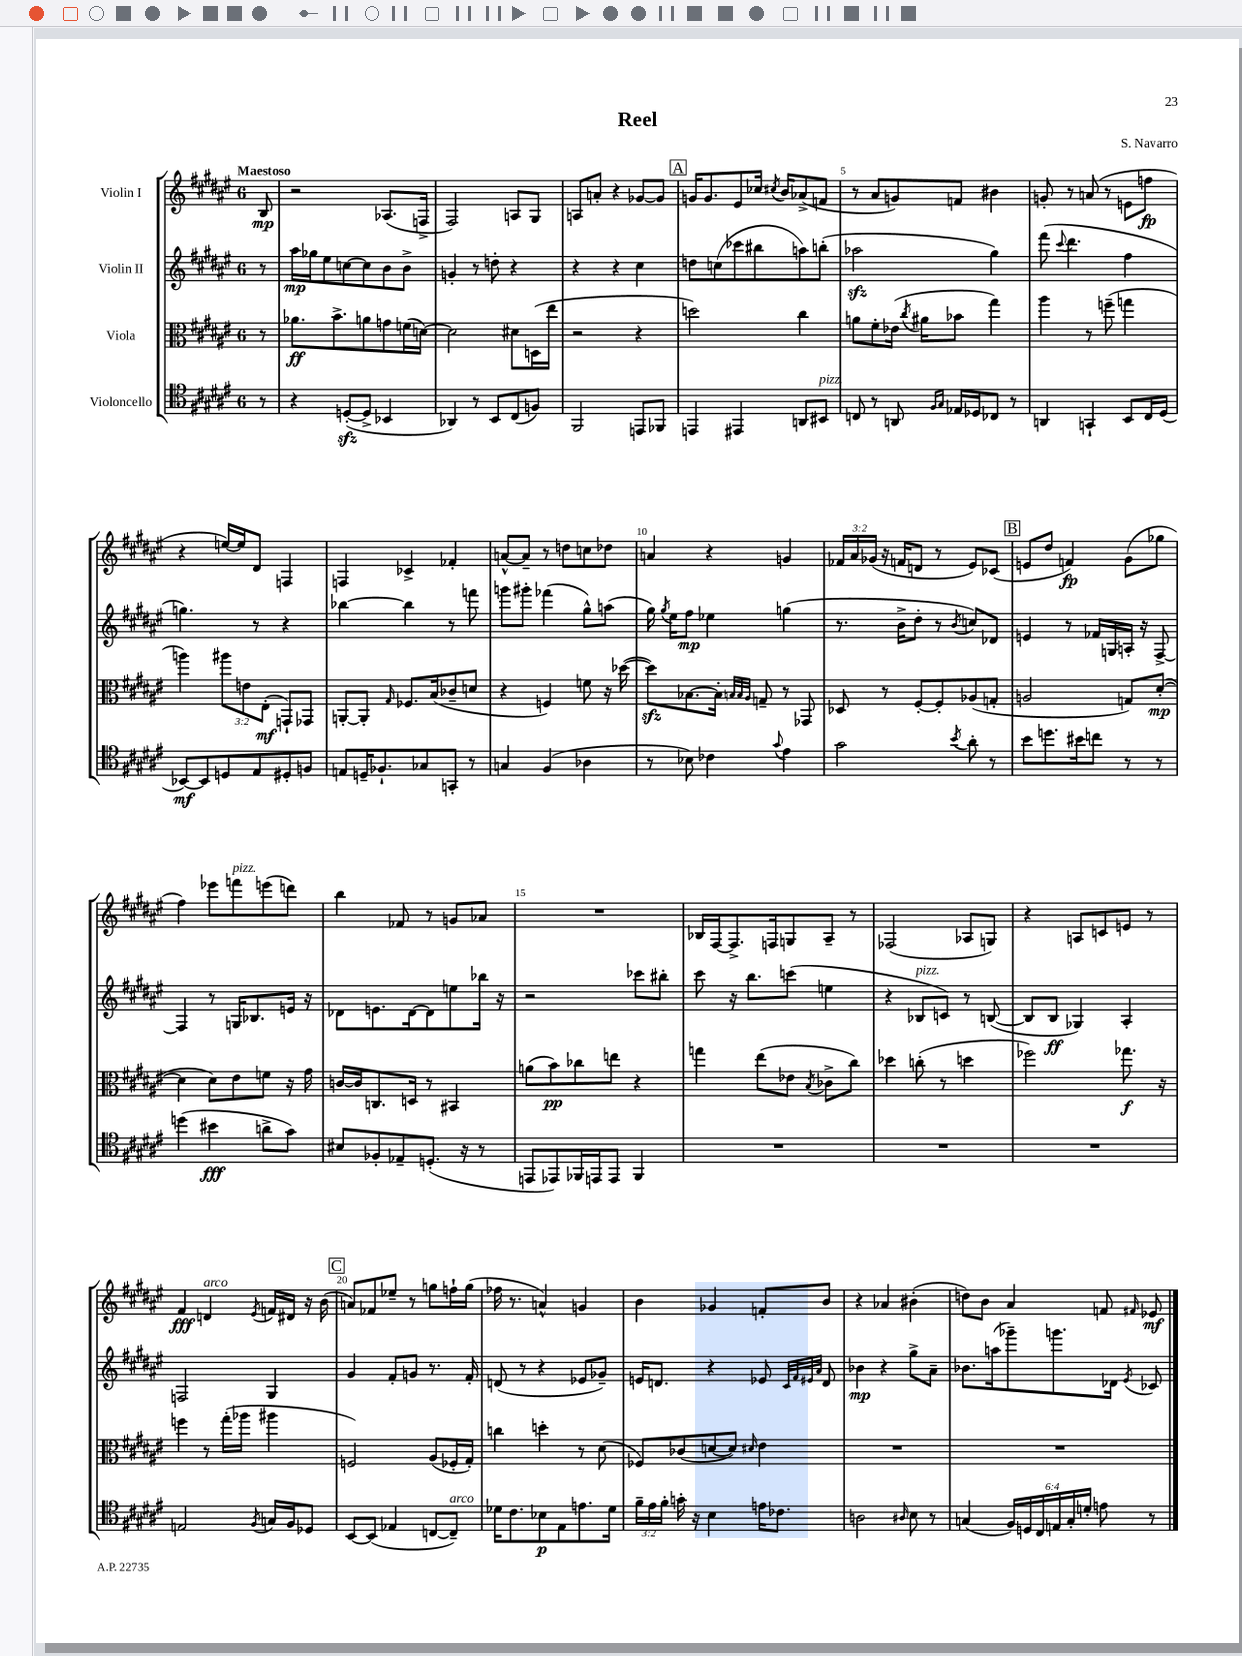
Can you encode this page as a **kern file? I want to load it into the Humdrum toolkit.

**kern	**dynam	**kern	**dynam	**kern	**dynam	**kern	**dynam
*part4	*part4	*part3	*part3	*part2	*part2	*part1	*part1
*staff4	*staff4	*staff3	*staff3	*staff2	*staff2	*staff1	*staff1
*I"Violoncello	*	*I"Viola	*	*I"Violin II	*	*I"Violin I	*
*clefC4	*	*clefC3	*	*clefG2	*	*clefG2	*
*k[f#c#g#d#a#e#]	*	*k[f#c#g#d#a#e#]	*	*k[f#c#g#d#a#e#]	*	*k[f#c#g#d#a#e#]	*
*M6/8	*	*M6/8	*	*M6/8	*	*M6/8	*
=	=	=	=	=	=	=	=
!	!	!	!	!	!	!LO:TX:a:B:t=Maestoso	!
8r	.	8r	.	8r	.	8B/	mp
=1	=1	=1	=1	=1	=1	=1	=1
4r	.	8.a-X\L	ff	16aa#\LL	mp	2r	.
.	.	.	.	16gg-X\J	.	.	.
.	.	.	.	8ee#\	.	.	.
.	.	8.b^\	.	.	.	.	.
([8Dnzz'/L	.	.	.	[8ccn\	.	.	.
8D^/J]	.	8an\	.	8cc\]	.	.	.
4BB-X/	.	8gn\	.	8b\	.	(8.A-X/L	.
.	.	(16fn\L	.	8b^\J	.	.	.
.	.	[16dn\JJ)	.	.	.	16Fn^/Jk	.
=2	=2	=2	=2	=2	=2	=2	=2
4AA-X/)	.	2d\]	.	4gn'/	.	2F#/)	.
8r	.	.	.	8r	.	.	.
8BB/L	.	.	.	8ddn'\	.	.	.
(8C#/	.	8d#X\L	.	4r	.	8An/L	.
8Fn/J)	.	(16Dn\L	.	.	.	8G#/J	.
.	.	16ee#\JJ	.	.	.	.	.
=3	=3	=3	=3	=3	=3	=3	=3
2FF#/	.	2r	.	4r	.	8An/L	.
.	.	.	.	.	.	8an'/J	.
.	.	.	.	4r	.	4r	.
8EEn/L	.	4r	.	4cc#\	.	[8g-X/L	.
8FF-X/J	.	.	.	.	.	8g-/J]	.
!!LO:REH:place=s1:t=A
=4	=4	=4	=4	=4	=4	=4	=4
4EEn/	.	2ddn\)	.	8ddn\L	.	16gn/KL	.
.	.	.	.	.	.	8.g/	.
.	.	.	.	(8ccn\	.	.	.
4EE#X/	.	.	.	8ccc-X\	.	8e#/	.
.	.	.	.	8bb#X\	.	16cc-X/Jk	.
.	.	.	.	.	.	8qcc#X/	.
.	.	.	.	.	.	16b/KL	.
8AAn/L	.	4cc#\	.	8aan\)	.	(8a-X^/	.
!LO:TX:a:i:t=pizz.	!	!	!	!	!	!	!
8BB#X/J	.	.	.	(8bbn'\J	.	8fn/J	.
=5	=5	=5	=5	=5	=5	=5	=5
8Cn/	.	8an\L	.	2aa-Xzz\	.	8r	.
8r	.	8f#'\	.	.	.	8a#/L	.
8AAn/	.	(16e-X\Jk	.	.	.	8gn/)	.
.	.	8qcc#/	.	.	.	.	.
.	.	16a#X\KL	.	.	.	.	.
16qqF#/LL	.	.	.	.	.	.	.
16qqG#/JJ	.	.	.	.	.	.	.
16E-X/LL	.	8b-X\J	.	.	.	8fn/J	.
16D-X/J	.	.	.	.	.	.	.
8C-X/J	.	4gg#\)	.	4gg#\)	.	4b#X\	.
8r	.	.	.	.	.	.	.
=6	=6	=6	=6	=6	=6	=6	=6
4AAn/	.	4aa#\	.	(8fff#\	.	8gn'/	.
.	.	.	.	8qqccc#/	.	.	.
.	.	.	.	4.ddd#\	.	8r	.
4GGn`/	.	8r	.	.	.	(8an/	.
.	.	(8ffn~\	.	.	.	8r	.
8BB/L	.	4ggn\	.	4ff#\	.	8en\L	.
16C#/L	.	.	.	.	.	8ffn\J	fp
(16D#/JJ	.	.	.	.	.	.	.
!!LO:LB:g=z
=7	=7	=7	=7	=7	=7	=7	=7
[8BB-X/L)	mf	4aan\)	.	4.ggn\)	.	4r	.
8BB-/]	.	.	.	.	.	.	.
8Dn/	.	12aa#X\L	.	.	.	[16een/LL)	.
.	.	.	.	.	.	16ee/J]	.
.	.	12en\	.	.	.	.	.
8E#/	.	.	.	8r	.	8d#/J	.
.	.	(12E#'\J	mf	.	.	.	.
8D#X'/	.	8GGn`/L)	.	4r	.	4Fn/	.
8Fn/J	.	8GG-X/J	.	.	.	.	.
=8	=8	=8	=8	=8	=8	=8	=8
8En/L	.	[8AAn'/L	.	[4bb-X\	.	4Fn/	.
16Dn~/K	.	8AA'/J]	.	.	.	.	.
8.F-X`/	.	.	.	.	.	.	.
.	.	16qqG#/	.	.	.	.	.
.	.	8.F-X/L	.	4bb-\]	.	4c-X^/	.
8G-X/	.	.	.	.	.	.	.
.	.	(16B/k	.	.	.	.	.
8GGn'/J	.	8c-X~/	.	8r	.	4f-X'/	.
8r	.	8dn/J	.	8fffn\	.	.	.
=9	=9	=9	=9	=9	=9	=9	=9
4Gn/	.	4r	.	8gggn\L	.	[8an^^/L	.
.	.	.	.	8ggg#X'\J	.	8a~/J]	.
(4F#/	.	4Fn/)	.	(4fff-X\	.	8r	.
.	.	.	.	.	.	8ddn\L	.
4A-X\	.	8fn\	.	8gg#^^\L)	.	8ccn\	.
.	.	16r	.	(8aan\J	.	8dd-X\J	.
.	.	([16dd-X\	.	.	.	.	.
=10	=10	=10	=10	=10	=10	=10	=10
8r	.	8dd-zz\L])	.	16gg#\)	.	4an/	.
.	.	.	.	8qgg#/	.	.	.
.	.	.	.	16ee#\KL	.	.	.
8B-X\)	.	[8.B-X\	.	8ff#\J	mp	.	.
4c-X\	.	.	.	4ee-X\	.	4r	.
.	.	16B-'\Jk]	.	.	.	.	.
.	.	32qqBn/LLL	.	.	.	.	.
.	.	32qqB/	.	.	.	.	.
.	.	32qqA#/JJJ	.	.	.	.	.
.	.	8Gn~/	.	.	.	.	.
8qqg#/	.	.	.	.	.	.	.
4e#\	.	8r	.	(4ggn\	.	4gn/	.
.	.	8GG-X/	.	.	.	.	.
=11	=11	=11	=11	=11	=11	=11	=11
2g#\	.	8D-X/	.	8.r	.	24f-X/LL	.
.	.	.	.	.	.	24a#/	.
.	.	.	.	.	.	(24g-X/JJ	.
.	.	8r	.	.	.	16r	.
.	.	.	.	16b^\KL	.	16fn/KL	.
.	.	[8F#'/L	.	8dd#'\J	.	8dn/J	.
.	.	8F#'/]	.	8r	.	8r	.
8qb/	.	.	.	8qb/	.	.	.
8a#'\	.	(8A-X/	.	8ccn/L)	.	8e#/L)	.
8r	.	8Gn'/J	.	8d-X/J	.	(8c-X/J	.
!!LO:REH:place=s1:t=B
=12	=12	=12	=12	=12	=12	=12	=12
8b\L	.	2An/	.	4en/	.	8en/L	.
8.ddn\	.	.	.	.	.	8dd#/J	.
.	.	.	.	8r	.	4fn/)	fp
16b#X\k	.	.	.	.	.	.	.
8ccn\J	.	.	.	16f-X/LL	.	.	.
.	.	.	.	16Gn/	.	.	.
8r	.	8Gn/L)	.	16An'/JJ	.	(8g#\L	.
.	.	.	.	16r	.	.	.
8r	.	([8d#'/J	mp	[8F#^/	.	8gg-X\J	.
!!LO:LB:g=z
=13	=13	=13	=13	=13	=13	=13	=13
(4ddn\	.	4d#\]	.	4F#/]	.	4ff#\)	.
4b#X\	fff	8d#\L)	.	8r	.	8eee-X\L	.
!	!	!	!	!	!	!LO:TX:a:i:t=pizz.	!
.	.	8e#\	.	16Gn/KL	.	8fffn\	.
.	.	.	.	8.B-X/	.	.	.
8an^\L	.	8fn\J	.	.	.	(8eeen\	.
8g#\J)	.	16r	.	16en/Jk	.	8dddn\J)	.
.	.	16g#\	.	16r	.	.	.
=14	=14	=14	=14	=14	=14	=14	=14
8B#X/L	.	[16cn/LL	.	8d-X\L	.	4bb\	.
.	.	16c/J]	.	.	.	.	.
8F-X'/	.	8.Cn/	.	8.en\	.	.	.
8E-X~/	.	.	.	.	.	8f-X/	.
.	.	16Dn/Jk	.	[16d-\k	.	.	.
(8.Dn'/J	.	8r	.	8d-\]	.	8r	.
.	.	4BB#X/	.	8een\	.	8gn/L	.
16r	.	.	.	.	.	.	.
8r	.	.	.	16bb-X\Jk	.	8a-X/J	.
.	.	.	.	16r	.	.	.
=15	=15	=15	=15	=15	=15	=15	=15
8EEn/L	.	(8an\L	.	2r	.	2.r	.
8EE-X/)	.	8b\)	pp	.	.	.	.
16FF-X/L	.	8cc-X\	.	.	.	.	.
16EEn/J	.	.	.	.	.	.	.
8EE/J	.	8een\J	.	.	.	.	.
4FF-/	.	4r	.	8ccc-X\L	.	.	.
.	.	.	.	8bb#X'\J	.	.	.
=16	=16	=16	=16	=16	=16	=16	=16
2.r	.	4ggn\	.	8ccc#\	.	16B-X/LL	.
.	.	.	.	.	.	[16F#/J	.
.	.	.	.	16r	.	8.F#^/]	.
.	.	.	.	8.bb\L	.	.	.
.	.	(8ee#\L	.	.	.	.	.
.	.	.	.	.	.	16Fn/k	.
.	.	8e-X\J	.	(8cccn\J	.	8Gn/	.
.	.	8qB/	.	.	.	.	.
.	.	8c-X^\L	.	4een\	.	8A#~/J	.
.	.	8cc#\J)	.	.	.	8r	.
=17	=17	=17	=17	=17	=17	=17	=17
2.r	.	4dd-X\	.	4r	.	(2F-X/	.
!	!	!	!	!LO:TX:a:i:t=pizz.	!	!	!
.	.	(8ccn'\	.	8B-X/L	.	.	.
.	.	8r	.	8cn/J)	.	.	.
.	.	4ddn\	.	8r	.	8A-X/L	.
.	.	.	.	([8Bn/	.	8Gn/J)	.
=18	=18	=18	=18	=18	=18	=18	=18
2.r	.	2ff-X\)	.	8B/L]	.	4r	.
.	.	.	.	8B/J	ff	.	.
.	.	.	.	4G-X/)	.	8An/L	.
.	.	.	.	.	.	8cn/	.
.	.	8.gg-X\	f	4A#'/	.	8en/J	.
.	.	.	.	.	.	8r	.
.	.	16r	.	.	.	.	.
!!LO:LB:g=z
=19	=19	=19	=19	=19	=19	=19	=19
2En/	.	4ffn\	.	2Fn/	.	4f#/	fff
!	!	!	!	!	!	!LO:TX:a:i:t=arco	!
.	.	8r	.	.	.	4dn/	.
.	.	(16gg#'\LL	.	.	.	.	.
.	.	16aa-X\JJ	.	.	.	.	.
8qF#/	.	.	.	.	.	8qe#/	.
16Gn/LL	.	4aa#X\	.	4G#/	.	16fn/LL	.
16F#/J	.	.	.	.	.	16d#X/JJ	.
8D-X/J	.	.	.	.	.	16r	.
.	.	.	.	.	.	(16b\	.
!!LO:REH:place=s1:t=C
=20	=20	=20	=20	=20	=20	=20	=20
[8BB/L	.	2Fn/)	.	4g#/	.	8an/L)	.
(8BB/J]	.	.	.	.	.	8f-X/	.
4E-X/	.	.	.	8f#'/L	.	8ee-X~/J	.
.	.	.	.	8gn/J	.	8r	.
[8Cn/L	.	(8A#/L	.	8.r	.	8ggn\L	.
!LO:TX:a:i:t=arco	!	!	!	!	!	!	!
8C~/J])	.	16F-X'/L	.	.	.	16ffn`\L	.
.	.	16G#'/JJ)	.	16f#'/	.	(16gg\JJ	.
=21	=21	=21	=21	=21	=21	=21	=21
16d-X\KL	.	4ccn\	.	(8dn/	.	16ff-X\	.
8.c#\	.	.	.	.	.	8.r	.
.	.	.	.	8r	.	.	.
8B-X\	p	4ddn'\	.	4r	.	4an^^/)	.
8E#\	.	.	.	.	.	.	.
8.en\	.	8r	.	8e-X/L	.	4gn/	.
.	.	(8d#\	.	8g-X~/J)	.	.	.
16d-\Jk	.	.	.	.	.	.	.
=22	=22	=22	=22	=22	=22	=22	=22
24f#~\LL	.	8F-X/L)	.	16en/KL	.	4b\	.
24e#\	.	.	.	.	.	.	.
.	.	.	.	8.dn/J	.	.	.
24f#'\JJ	.	.	.	.	.	.	.
16gn'\	.	(8c-X/	.	.	.	.	.
16r	.	.	.	.	.	.	.
4B\	.	[8dn/	.	4r	.	4g-X/	.
.	.	8d/J])	.	.	.	.	.
.	.	16qqd#X/	.	.	.	.	.
16en\KL	.	4e#\	.	8e-X/	.	8fn'/L	.
8.c-X\J	.	.	.	.	.	.	.
.	.	.	.	32qqc#/LLL	.	.	.
.	.	.	.	32qqf#/	.	.	.
.	.	.	.	32qqe#X/	.	.	.
.	.	.	.	32qqa#/JJJ	.	.	.
.	.	.	.	8d/	.	8b/J	.
=23	=23	=23	=23	=23	=23	=23	=23
2An\	.	2.r	.	4b-X\	mp	4r	.
.	.	.	.	4r	.	4a-X/	.
16qqA#X/	.	.	.	.	.	.	.
8B\	.	.	.	8gg#^\L	.	(4b#X'\	.
8r	.	.	.	8a#~\J	.	.	.
=24	=24	=24	=24	=24	=24	=24	=24
(4Gn/	.	2.r	.	8.b-X\L	.	8ddn\L)	.
.	.	.	.	.	.	8b\J	.
.	.	.	.	(16aan\k	.	.	.
24F#/LL)	.	.	.	8ggg-X~\)	.	4a#/	.
24Dn/	.	.	.	.	.	.	.
24C#/	.	.	.	.	.	.	.
24En/	.	.	.	8.gggn\	.	.	.
24G'/	.	.	.	.	.	.	.
24dn'/JJ	.	.	.	.	.	.	.
8en\	.	.	.	.	.	8fn/	.
.	.	.	.	16d-X\Jk	.	.	.
.	.	.	.	8qe#/	.	16qqf#X/	.
8r	.	.	.	8c-X/	.	8e-X/	mf
==	==	==	==	==	==	==	==
*-	*-	*-	*-	*-	*-	*-	*-
